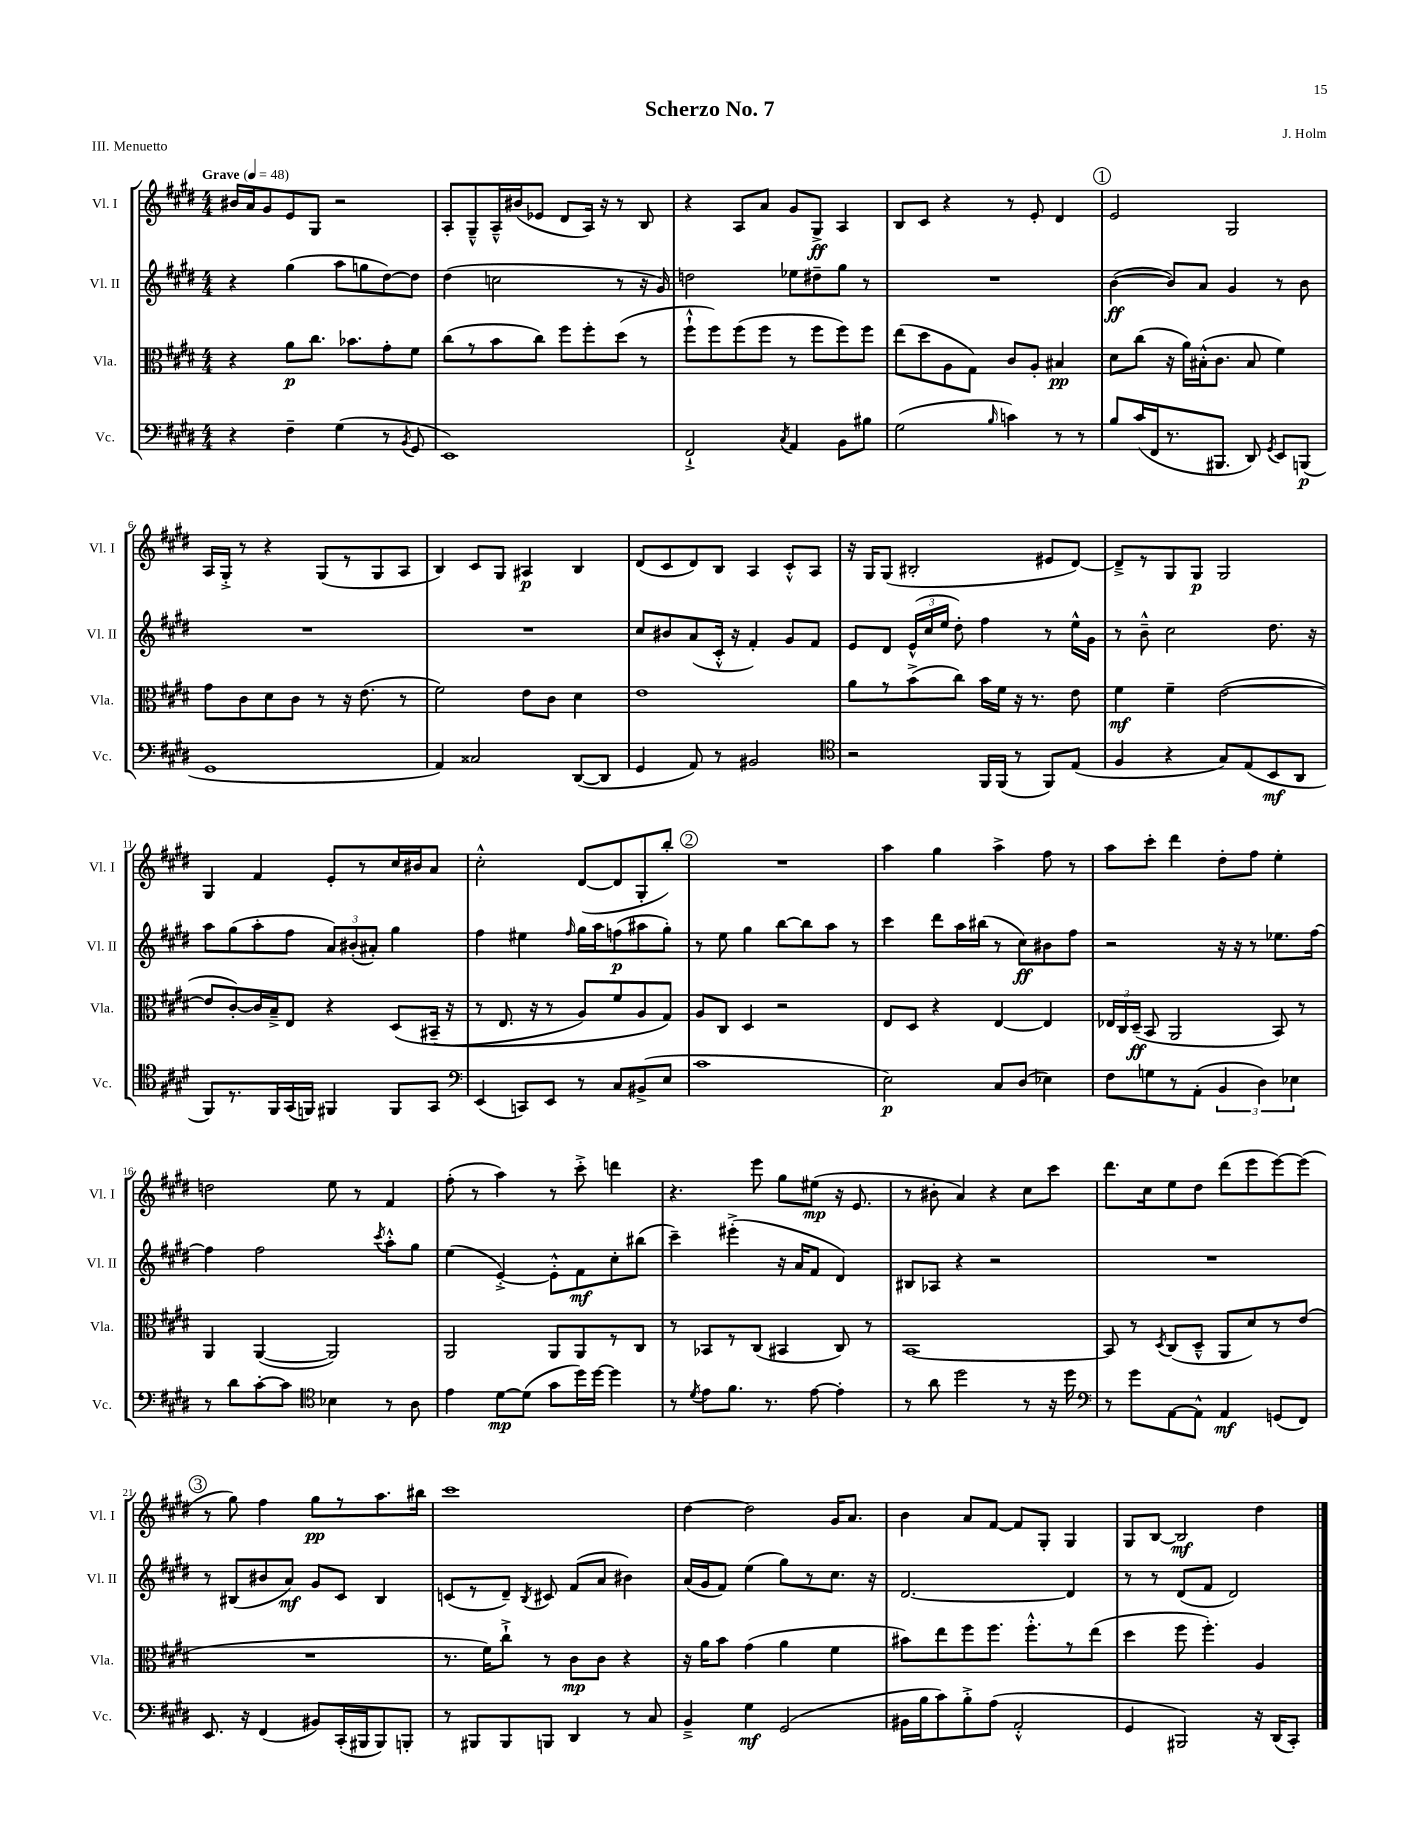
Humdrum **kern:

**kern	**dynam	**kern	**dynam	**kern	**dynam	**kern	**dynam
*part4	*part4	*part3	*part3	*part2	*part2	*part1	*part1
*staff4	*staff4	*staff3	*staff3	*staff2	*staff2	*staff1	*staff1
*I"Vc.	*	*I"Vla.	*	*I"Vl. II	*	*I"Vl. I	*
*I'Vc.	*	*I'Vla.	*	*I'Vl. II	*	*I'Vl. I	*
*clefF4	*	*clefC3	*	*clefG2	*	*clefG2	*
*k[f#c#g#d#]	*	*k[f#c#g#d#]	*	*k[f#c#g#d#]	*	*k[f#c#g#d#]	*
*M4/4	*	*M4/4	*	*M4/4	*	*M4/4	*
*MM48	*	*MM48	*	*MM48	*	*MM48	*
=1	=1	=1	=1	=1	=1	=1	=1
!	!	!	!	!	!	!LO:TX:a:B:t=Grave	!
4r	.	4r	.	4r	.	16b#X/LL	.
.	.	.	.	.	.	16a/J	.
.	.	.	.	.	.	8g#/	.
4F#~\	.	8a\L	p	(4gg#\	.	8e/	.
.	.	8.cc#\J	.	.	.	8G#/J	.
(4G#\	.	.	.	8aa\L	.	2r	.
.	.	8.b-X\L	.	.	.	.	.
.	.	.	.	8ggn\	.	.	.
8r	.	8g#'\	.	[8dd#\)	.	.	.
8qBB/	.	.	.	.	.	.	.
8GG#/	.	8f#\J	.	8dd#\J]	.	.	.
=2	=2	=2	=2	=2	=2	=2	=2
1EE)	.	(8cc#\L	.	(4dd#\	.	8A'/L	.
.	.	8r	.	.	.	8G#~^^/	.
.	.	8b\	.	2ccn\	.	16A~^^/L	.
.	.	.	.	.	.	(16b#X/J	.
.	.	8cc#\J)	.	.	.	8e-X/J	.
.	.	8ff#\L	.	.	.	8d#/L	.
.	.	8ff#'\	.	.	.	16A/Jk)	.
.	.	.	.	.	.	16r	.
.	.	(8dd#\J	.	8r	.	8r	.
.	.	8r	.	16r	.	8B/	.
.	.	.	.	16g#/)	.	.	.
=3	=3	=3	=3	=3	=3	=3	=3
2FF#`^/	.	8ff#`^^\L	.	2ddn\	.	4r	.
.	.	8ff#\)	.	.	.	.	.
.	.	(8ff#\	.	.	.	8A/L	.
.	.	8ff#\J	.	.	.	8a/J	.
8qC#/	.	.	.	.	.	.	.
4AA/	.	8r	.	8ee-X\L	.	8g#/L	.
.	.	8ff#\L	.	8dd#X~\	.	8G#^/J	ff
8BB\L	.	8ff#\)	.	8gg#\J	.	4A/	.
8B#X\J	.	8ff#\J	.	8r	.	.	.
=4	=4	=4	=4	=4	=4	=4	=4
(2G#\	.	(8ee\L	.	1r	.	8B/L	.
.	.	8dd#\	.	.	.	8c#/J	.
.	.	8A\	.	.	.	4r	.
.	.	8G#\J)	.	.	.	.	.
16qqB/	.	.	.	.	.	.	.
4cn\)	.	8c#/L	.	.	.	8r	.
.	.	8A'/J	.	.	.	8e'/	.
8r	.	4B#X/	pp	.	.	4d#/	.
8r	.	.	.	.	.	.	.
!!LO:REH:place=s1:t=1
=5	=5	=5	=5	=5	=5	=5	=5
8B/L	.	8d#\L	.	([4b\	ff	2e/	.
(16c#/L	.	(8cc#\J	.	.	.	.	.
16FF#/J	.	.	.	.	.	.	.
8.r	.	16r	.	8b/L])	.	.	.
.	.	16a\LL)	.	.	.	.	.
.	.	(16B#X'^^\J	.	8a/J	.	.	.
8.BBB#X/J	.	8.c#\J	.	.	.	.	.
.	.	.	.	4g#/	.	2G#/	.
8DD#/)	.	8B#/	.	.	.	.	.
8qGG#/	.	.	.	.	.	.	.
8EE/L	.	4f#\)	.	8r	.	.	.
(8BBBn/J	p	.	.	8b\	.	.	.
!!LO:LB:g=z
=6	=6	=6	=6	=6	=6	=6	=6
1GG#	.	8g#\L	.	1r	.	16A/LL	.
.	.	.	.	.	.	16G#'^/JJ	.
.	.	8c#\	.	.	.	8r	.
.	.	8d#\	.	.	.	4r	.
.	.	8c#\J	.	.	.	.	.
.	.	8r	.	.	.	(8G#/L	.
.	.	16r	.	.	.	8r	.
.	.	(8.e\	.	.	.	.	.
.	.	.	.	.	.	8G#/	.
.	.	8r	.	.	.	8A/J	.
=7	=7	=7	=7	=7	=7	=7	=7
4AA/)	.	2f#\)	.	1r	.	4B/)	.
2C##X/	.	.	.	.	.	8c#/L	.
.	.	.	.	.	.	8G#/J	.
.	.	8e\L	.	.	.	4A#X/	p
.	.	8c#\J	.	.	.	.	.
([8DD#/L	.	4d#\	.	.	.	4B/	.
8DD#/J]	.	.	.	.	.	.	.
=8	=8	=8	=8	=8	=8	=8	=8
4GG#/	.	1e	.	8cc#/L	.	(8d#/L	.
.	.	.	.	8b#X/	.	8c#/	.
8AA/)	.	.	.	(8a/	.	8d#/)	.
8r	.	.	.	16c#'^^/Jk	.	8B/J	.
.	.	.	.	16r	.	.	.
2BB#X/	.	.	.	4f#'/)	.	4A/	.
.	.	.	.	8g#/L	.	8c#'^^/L	.
.	.	.	.	8f#/J	.	8A/J	.
=9	=9	=9	=9	=9	=9	=9	=9
*clefC4	*	*	*	*	*	*	*
2r	.	8a\L	.	8e/L	.	16r	.
.	.	.	.	.	.	16G#/KL	.
.	.	8r	.	8d#/J	.	(8G#/J	.
.	.	(8b^\	.	(24e^^/LL	.	2B#X'/	.
.	.	.	.	24cc#/	.	.	.
.	.	.	.	24ee/JJ	.	.	.
.	.	8cc#\J)	.	8dd#'\)	.	.	.
16FF#/LL	.	16b\LL	.	4ff#\	.	.	.
(16FF#/JJ	.	16f#\JJ	.	.	.	.	.
8r	.	16r	.	.	.	.	.
.	.	8.r	.	.	.	.	.
8FF#/L)	.	.	.	8r	.	8e#X/L	.
(8E/J	.	8e\	.	16ee^^\LL	.	[8d#/J)	.
.	.	.	.	16g#\JJ	.	.	.
=10	=10	=10	=10	=10	=10	=10	=10
4F#/	.	4f#\	mf	8r	.	8d#~^/L]	.
.	.	.	.	8b~^^\	.	8r	.
4r	.	4f#~\	.	2cc#\	.	8G#/	.
.	.	.	.	.	.	8G#/J	p
8G#/L)	.	([2e\	.	.	.	2G#/	.
(8E/	.	.	.	.	.	.	.
8BB/	mf	.	.	8.dd#\	.	.	.
8AA/J	.	.	.	.	.	.	.
.	.	.	.	16r	.	.	.
!!LO:LB:g=z
=11	=11	=11	=11	=11	=11	=11	=11
8FF#/L)	.	8e/L]	.	8aa\L	.	4G#/	.
8.r	.	[8c#'/)	.	(8gg#\	.	.	.
.	.	16c#/L]	.	8aa'\	.	4f#/	.
16FF#/L	.	16B~^/J	.	.	.	.	.
(16GG#/	.	8E/J	.	8ff#\J	.	.	.
16FFn/JJ)	.	.	.	.	.	.	.
4FF#X/	.	4r	.	12a/L)	.	8e'/L	.
.	.	.	.	(12b#X'/	.	.	.
.	.	.	.	.	.	8r	.
.	.	.	.	12a#X'/J)	.	.	.
8FF#/L	.	(8D#/L	.	4gg#\	.	16cc#/L	.
.	.	.	.	.	.	16b#X/J	.
8GG#/J	.	(16BB#X~/Jk	.	.	.	8a/J	.
.	.	16r	.	.	.	.	.
=12	=12	=12	=12	=12	=12	=12	=12
*clefF4	*	*	*	*	*	*	*
(4EE/	.	8r	.	4ff#\	.	2cc#'^^\	.
.	.	8.E/	.	.	.	.	.
8CCn/L)	.	.	.	4ee#X\	.	.	.
.	.	16r	.	.	.	.	.
8EE/J	.	8r	.	.	.	.	.
.	.	.	.	16qqff#/	.	.	.
8r	.	8A/L)	.	16gg#\LL	.	([8d#/L	.
.	.	.	.	16aa\J	.	.	.
8C#/L	.	8f#/	.	(8ffn\	p	8d#/]	.
(8BB#X^/	.	8A/	.	8aa#X\	.	8G#'/	.
8E/J	.	8G#/J)	.	8gg#'\J)	.	8bb'/J)	.
!!LO:REH:place=s1:t=2
=13	=13	=13	=13	=13	=13	=13	=13
1c#	.	8A/L	.	8r	.	1r	.
.	.	8C#/J	.	8ee\	.	.	.
.	.	4D#/	.	4gg#\	.	.	.
.	.	2r	.	[8bb\L	.	.	.
.	.	.	.	8bb\]	.	.	.
.	.	.	.	8aa\J	.	.	.
.	.	.	.	8r	.	.	.
=14	=14	=14	=14	=14	=14	=14	=14
2E\)	p	8E/L	.	4ccc#\	.	4aa\	.
.	.	8D#/J	.	.	.	.	.
.	.	4r	.	8ddd#\L	.	4gg#\	.
.	.	.	.	16aa\L	.	.	.
.	.	.	.	(16bb#X\JJ	.	.	.
8C#/L	.	[4E/	.	8r	.	4aa^\	.
(8D#/J	.	.	.	8cc#\L)	ff	.	.
4E-X\)	.	4E/]	.	8b#X\	.	8ff#\	.
.	.	.	.	8ff#\J	.	8r	.
=15	=15	=15	=15	=15	=15	=15	=15
8F#\L	.	24E-X/LL	.	2r	.	8aa\L	.
.	.	24C#/	.	.	.	.	.
.	.	(24D#~/JJ	ff	.	.	.	.
8Gn\	.	8BB/	.	.	.	8ccc#'\J	.
8r	.	2AA/	.	.	.	4ddd#\	.
(8AA'\J	.	.	.	.	.	.	.
6BB/	.	.	.	16r	.	8dd#'\L	.
.	.	.	.	16r	.	.	.
.	.	.	.	8r	.	8ff#\J	.
6D#\)	.	.	.	.	.	.	.
.	.	8BB/)	.	8.ee-X\L	.	4ee'\	.
6E-X\	.	.	.	.	.	.	.
.	.	8r	.	.	.	.	.
.	.	.	.	[16ff#\Jk	.	.	.
!!LO:LB:g=z
=16	=16	=16	=16	=16	=16	=16	=16
8r	.	4AA/	.	4ff#\]	.	2ddn\	.
8d#\L	.	.	.	.	.	.	.
[8c#'\	.	([4AA/	.	2ff#\	.	.	.
8c#\J]	.	.	.	.	.	.	.
*clefC4	*	*	*	*	*	*	*
4B-X\	.	2AA/])	.	.	.	8ee\	.
.	.	.	.	.	.	8r	.
.	.	.	.	8qccc#/	.	.	.
8r	.	.	.	8aa'^^\L	.	4f#/	.
8A\	.	.	.	8gg#\J	.	.	.
=17	=17	=17	=17	=17	=17	=17	=17
4e\	.	2AA/	.	(4ee\	.	(8ff#'\	.
.	.	.	.	.	.	8r	.
[8d#\L	mp	.	.	[4e'^/)	.	4aa\)	.
(8d#\J]	.	.	.	.	.	.	.
8g#\L	.	8AA/L	.	8e'^^\L]	.	8r	.
16dd#\L)	.	8AA/	.	8f#\	mf	8ccc#'^\	.
[16dd#\JJ	.	.	.	.	.	.	.
4dd#\]	.	8r	.	8cc#'\	.	4dddn\	.
.	.	8C#/J	.	(8bb#X\J	.	.	.
=18	=18	=18	=18	=18	=18	=18	=18
8r	.	8r	.	4ccc#~\)	.	4.r	.
8qd#/	.	.	.	.	.	.	.
8e\L	.	8BB-X/L	.	.	.	.	.
8.f#\J	.	8r	.	(4eee#X'^\	.	.	.
.	.	(8C#/J	.	.	.	8eee\	.
8.r	.	.	.	.	.	.	.
.	.	4BB#X/	.	16r	.	8gg#\L	.
.	.	.	.	16a/KL	.	.	.
[8e\	.	.	.	8f#/J	.	(8ee#X\J	mp
4e'\]	.	8C#/)	.	4d#/)	.	16r	.
.	.	.	.	.	.	8.e/	.
.	.	8r	.	.	.	.	.
=19	=19	=19	=19	=19	=19	=19	=19
8r	.	[1BB	.	8B#X/L	.	8r	.
8a\	.	.	.	8A-X/J	.	8b#X'\	.
2dd#\	.	.	.	4r	.	4a/)	.
.	.	.	.	2r	.	4r	.
8r	.	.	.	.	.	8cc#\L	.
16r	.	.	.	.	.	8ccc#\J	.
16dd#\	.	.	.	.	.	.	.
=20	=20	=20	=20	=20	=20	=20	=20
*clefF4	*	*	*	*	*	*	*
8r	.	8BB/]	.	1r	.	8.ddd#\L	.
8g#\L	.	8r	.	.	.	.	.
.	.	.	.	.	.	16cc#\k	.
.	.	8qD#/	.	.	.	.	.
[8AA\	.	(8C#/L	.	.	.	8ee\	.
8AA^^\J]	.	8D#~^^/J	.	.	.	8dd#\J	.
4AA/	mf	8AA/L	.	.	.	(8ddd#\L	.
.	.	8d#/)	.	.	.	8eee\	.
(8GGn/L	.	8r	.	.	.	[8eee\)	.
8FF#/J)	.	(8e/J	.	.	.	(8eee\J]	.
!!LO:LB:g=z
!!LO:REH:place=s1:t=3
=21	=21	=21	=21	=21	=21	=21	=21
8.EE/	.	1r	.	8r	.	8r	.
.	.	.	.	(8B#X/L	.	8gg#\)	.
16r	.	.	.	.	.	.	.
(4FF#/	.	.	.	8b#X/	.	4ff#\	.
.	.	.	.	8a/J)	mf	.	.
8BB#X/L)	.	.	.	8g#/L	.	8gg#\L	pp
(16CC#'/L	.	.	.	8c#/J	.	8r	.
16BBB#X/J	.	.	.	.	.	.	.
8BBB#/)	.	.	.	4B#/	.	8.aa\	.
8BBBn'/J	.	.	.	.	.	.	.
.	.	.	.	.	.	16bb#X\Jk	.
=22	=22	=22	=22	=22	=22	=22	=22
8r	.	8.r	.	(8cn/L	.	1ccc#	.
8BBB#X/L	.	.	.	8r	.	.	.
.	.	16f#\KL)	.	.	.	.	.
8BBB#/	.	8cc#`^\J	.	8d#~/J)	.	.	.
.	.	.	.	8qB/	.	.	.
8BBBn/J	.	8r	.	8c#X/	.	.	.
4DD#/	.	8c#\L	mp	(8f#/L	.	.	.
.	.	8c#\J	.	8a/J	.	.	.
8r	.	4r	.	4b#X\)	.	.	.
8C#/	.	.	.	.	.	.	.
=23	=23	=23	=23	=23	=23	=23	=23
4BB~^/	.	16r	.	(16a/LL	.	[4dd#\	.
.	.	16a\KL	.	16g#/J	.	.	.
.	.	8b\J	.	8f#/J)	.	.	.
4G#\	mf	(4g#\	.	(4ee\	.	2dd#\]	.
(2GG#/	.	4a\	.	8gg#\L)	.	.	.
.	.	.	.	8r	.	.	.
.	.	4f#\	.	8.cc#\J	.	16g#/KL	.
.	.	.	.	.	.	8.a/J	.
.	.	.	.	16r	.	.	.
=24	=24	=24	=24	=24	=24	=24	=24
16BB#X\LL	.	8b#X\L)	.	[2.d#/	.	4b\	.
16B\J	.	.	.	.	.	.	.
8c#\)	.	8ee\	.	.	.	.	.
8B'^\	.	8ff#\	.	.	.	8a/L	.
(8A\J	.	8.ff#\J	.	.	.	[8f#/J	.
2AA'^^/	.	.	.	.	.	8f#/L]	.
.	.	8.ff#'^^\L	.	.	.	.	.
.	.	.	.	.	.	8G#'/J	.
.	.	8r	.	4d#/]	.	4G#/	.
.	.	(8ee\J	.	.	.	.	.
=25	=25	=25	=25	=25	=25	=25	=25
4GG#/	.	4dd#\	.	8r	.	8G#/L	.
.	.	.	.	8r	.	[8B/J	.
2BBB#X/)	.	8ff#\	.	(8d#/L	.	2B/]	mf
.	.	4.ff#'\)	.	8f#/J	.	.	.
.	.	.	.	2d#/)	.	.	.
16r	.	4A/	.	.	.	4dd#\	.
(16DD#/KL	.	.	.	.	.	.	.
8CC#'/J)	.	.	.	.	.	.	.
==	==	==	==	==	==	==	==
*-	*-	*-	*-	*-	*-	*-	*-
